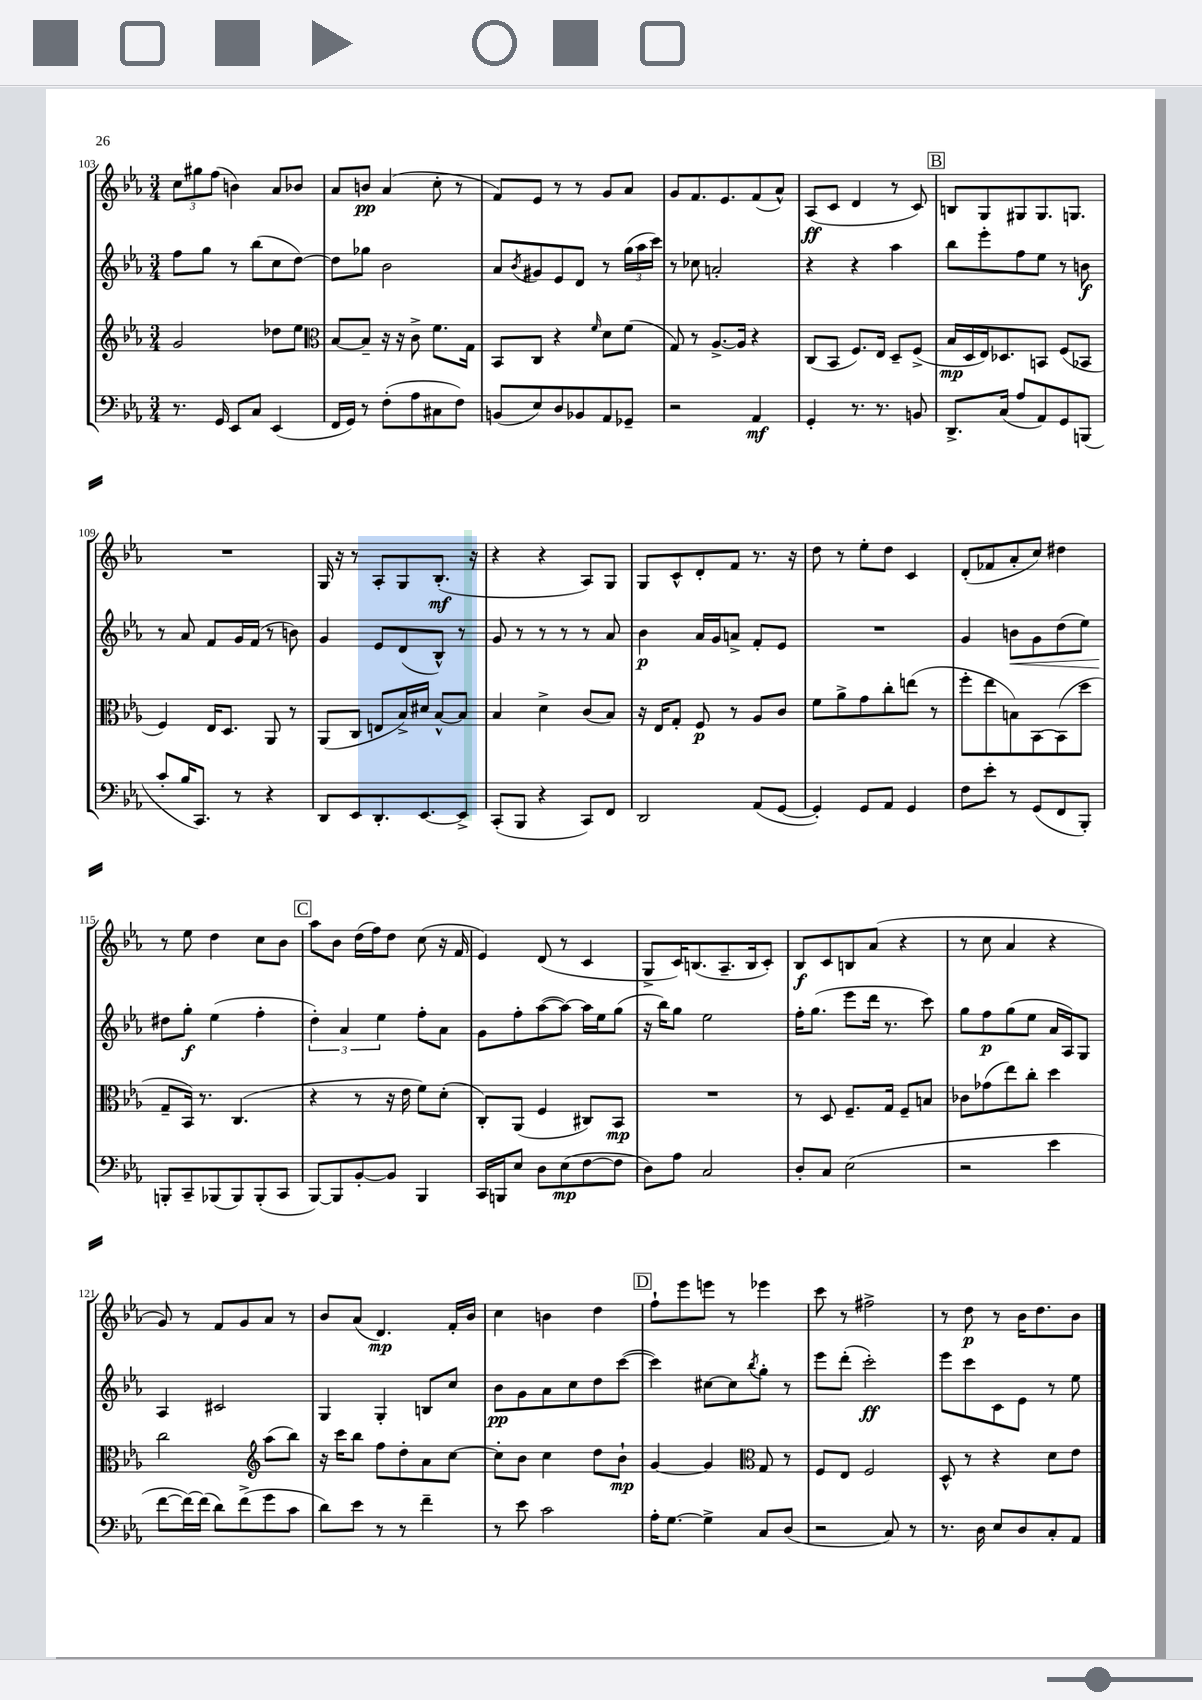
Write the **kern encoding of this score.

**kern	**dynam	**kern	**dynam	**kern	**dynam	**kern	**dynam
*part4	*part4	*part3	*part3	*part2	*part2	*part1	*part1
*staff4	*staff4	*staff3	*staff3	*staff2	*staff2	*staff1	*staff1
*clefF4	*	*clefG2	*	*clefG2	*	*clefG2	*
*k[b-e-a-]	*	*k[b-e-a-]	*	*k[b-e-a-]	*	*k[b-e-a-]	*
*M3/4	*	*M3/4	*	*M3/4	*	*M3/4	*
=103	=103	=103	=103	=103	=103	=103	=103
8.r	.	2g/	.	8ff\L	.	12cc\L	.
.	.	.	.	.	.	12gg#X\	.
.	.	.	.	8gg\J	.	.	.
.	.	.	.	.	.	(12ff\J	.
16GG/	.	.	.	.	.	.	.
8EE-/L	.	.	.	8r	.	4bn\)	.
8C/J	.	.	.	(8bb-\L	.	.	.
(4EE-/	.	8dd-X\L	.	8cc\	.	8a-/L	.
.	.	8ee-\J	.	[8dd\J)	.	8b-X/J	.
=104	=104	=104	=104	=104	=104	=104	=104
*	*	*clefC3	*	*	*	*	*
16FF/LL	.	[8B-/L	.	8dd\L]	.	8a-/L	.
16GG/JJ)	.	.	.	.	.	.	.
8r	.	8B-~/J]	.	8gg-X\J	.	8bn/J	pp
(8F'\L	.	16r	.	2b-\	.	(4a-/	.
.	.	16r	.	.	.	.	.
8A-\	.	8c^\	.	.	.	.	.
8C#X\	.	8.f\L	.	.	.	8cc'\	.
8F\J)	.	.	.	.	.	8r	.
.	.	16G\Jk	.	.	.	.	.
=105	=105	=105	=105	=105	=105	=105	=105
(8BBn/L	.	8BB-/L	.	8a-/L	.	8f/L)	.
.	.	.	.	8qb-/	.	.	.
8E-/)	.	8C/J	.	8g#X/	.	8e-/J	.
8D/	.	4r	.	8e-/	.	8r	.
8BB-X/	.	.	.	8d/J	.	8r	.
.	.	16qqf/	.	.	.	.	.
8AA-/	.	8d\L	.	8r	.	8g/L	.
8GG-X~/J	.	(8f\J	.	(24gg\LL	.	8a-/J	.
.	.	.	.	24aa-\	.	.	.
.	.	.	.	24ccc\JJ)	.	.	.
=106	=106	=106	=106	=106	=106	=106	=106
2r	.	8G/)	.	8r	.	8g/L	.
.	.	8r	.	8cc-X\	.	8.f/	.
.	.	[8.A-^/L	.	2an'/	.	.	.
.	.	.	.	.	.	8.e-/	.
.	.	16A-/Jk]	.	.	.	.	.
4AA-/	mf	4r	.	.	.	(8f/	.
.	.	.	.	.	.	8a-^^/J)	.
=107	=107	=107	=107	=107	=107	=107	=107
4GG'/	.	(8C/L	.	4r	.	(8A-/L	ff
.	.	8BB-/J	.	.	.	8c/J	.
8.r	.	8.F/L)	.	4r	.	4d/	.
8.r	.	16E-/Jk	.	.	.	.	.
.	.	8D~/L	.	4aa-\	.	8r	.
8BBn/	.	(8F^/J	.	.	.	8c/)	.
!!LO:REH:place=s1:t=B
=108	=108	=108	=108	=108	=108	=108	=108
8.DD^/L	.	16B-/LL	mp	8bb-\L	.	8Bn/L	.
.	.	16D/	.	.	.	.	.
.	.	16E-/J)	.	8eee-'\	.	8G/	.
(16C/Jk	.	8.D-X/	.	.	.	.	.
8A-/L	.	.	.	8ff\	.	8G#X/	.
8AA-/)	.	8BBn/J	.	8ee-\J	.	8.G#/	.
8GG/	.	(8F/L	.	8r	.	.	.
.	.	.	.	.	.	8.Gn/J	.
(8BBBn/J	.	8BB-X/J	.	8bn\	f	.	.
!!LO:LB:g=z
=109	=109	=109	=109	=109	=109	=109	=109
8c'/L	.	4F/)	.	8r	.	2.r	.
16B-/K	.	.	.	8a-/	.	.	.
8.CC/J)	.	.	.	.	.	.	.
.	.	16E-/KL	.	8f/L	.	.	.
.	.	8.D/J	.	.	.	.	.
8r	.	.	.	16g/L	.	.	.
.	.	.	.	(16f/JJ	.	.	.
4r	.	8AA-/	.	8r	.	.	.
.	.	8r	.	8bn\)	.	.	.
=110	=110	=110	=110	=110	=110	=110	=110
8DD/L	.	(8AA-/L	.	4g/	.	16G/	.
.	.	.	.	.	.	16r	.
8EE-/	.	8C/J	.	.	.	8r	.
8.DD'/	.	8En/L	.	8e-/L	.	8A-'/L	.
.	.	16B-^/L)	.	(8d/	.	8G/	.
[8.EE-/	.	16d#X/JJ	.	.	.	.	.
.	.	[8B-^^/L	.	8B-^^/J)	.	(8.B-'/J	mf
8EE-^/J]	.	8B-/J]	.	8r	.	.	.
.	.	.	.	.	.	16r	.
=111	=111	=111	=111	=111	=111	=111	=111
(8CC'/L	.	4B-/	.	8g/	.	4r	.
8BBB-/J	.	.	.	8r	.	.	.
4r	.	4d^\	.	8r	.	4r	.
.	.	.	.	8r	.	.	.
8CC/L)	.	(8c/L	.	8r	.	8A-/L)	.
8FF/J	.	8B-/J)	.	8a-/	.	8G/J	.
=112	=112	=112	=112	=112	=112	=112	=112
2DD/	.	16r	.	4b-\	p	8G/L	.
.	.	16E-/KL	.	.	.	.	.
.	.	8G'/J	.	.	.	8c^^/	.
.	.	8F/	p	16a-/LL	.	8d'/	.
.	.	.	.	16g/J	.	.	.
.	.	8r	.	8an^/J	.	8f/J	.
(8AA-/L	.	8A-/L	.	8f'/L	.	8.r	.
[8GG/J	.	8c/J	.	8e-/J	.	.	.
.	.	.	.	.	.	16r	.
=113	=113	=113	=113	=113	=113	=113	=113
4GG'/])	.	8f\L	.	2.r	.	8dd\	.
.	.	8a-^\	.	.	.	8r	.
8GG/L	.	8g\	.	.	.	8ee-'\L	.
8AA-/J	.	8cc'\	.	.	.	8dd\J	.
4GG/	.	(8een\J	.	.	.	4c/	.
.	.	8r	.	.	.	.	.
=114	=114	=114	=114	=114	=114	=114	=114
8F\L	.	8ff'\L	.	4g/	.	(8d'/L	.
8e-'\J	.	8ee-\	.	.	.	8f-X/	.
!	!	!	!	!	!LO:HP:b	!	!
8r	.	8Bn\)	.	8bn\L	<	8a-'/	.
(8GG/L	.	[8BB-\	.	8g\	.	8cc/J)	.
8FF/	.	(8BB-\]	.	(8dd\	.	4dd#X\	.
8BBB-'/J)	.	8dd\J	.	8ee-\J)	.	.	.
!!LO:LB:g=z
=115	=115	=115	=115	=115	=115	=115	=115
8BBBn'/L	.	8G~/L	.	8dd#X\L	.	8r	.
8CC~/	.	16BB-/Jk)	.	8gg'\J	[ f	8ee-\	.
.	.	8.r	.	.	.	.	.
(8BBB-X/	.	.	.	(4ee-\	.	4dd\	.
8BBB-/)	.	(4.C/	.	.	.	.	.
(8BBB-'/	.	.	.	4ff'\	.	8cc\L	.
8CC/J	.	.	.	.	.	8b-\J	.
!!LO:REH:place=s1:t=C
=116	=116	=116	=116	=116	=116	=116	=116
[8BBB-/L)	.	4r	.	6dd'\)	.	8aa-\L	.
8BBB-/]	.	.	.	.	.	8b-\J	.
.	.	.	.	6a-/	.	.	.
[8BB-'/	.	8r	.	.	.	(16dd\LL	.
.	.	.	.	.	.	16ff\J)	.
.	.	.	.	6ee-\	.	.	.
8BB-/J]	.	16r	.	.	.	8dd\J	.
.	.	16e-\	.	.	.	.	.
4BBB-/	.	8f\L)	.	8ff'\L	.	(8cc\	.
.	.	(8d'\J	.	8a-\J	.	16r	.
.	.	.	.	.	.	16f/	.
=117	=117	=117	=117	=117	=117	=117	=117
16CC/LL	.	8C'/L)	.	8g\L	.	4e-/)	.
16BBBn/J	.	.	.	.	.	.	.
8E-/J	.	(8AA-/J	.	8ff'\	.	.	.
8D\L	.	4F/	.	([8aa-\	.	(8d/	.
(8E-\	mp	.	.	8aa-\J_)	.	8r	.
[8F\	.	8C#X/L)	.	16aa-\LL]	.	4c/	.
.	.	.	.	16ee-\J	.	.	.
8F\J]	.	8BB-/J	mp	(8gg\J	.	.	.
=118	=118	=118	=118	=118	=118	=118	=118
8D\L)	.	2.r	.	16r	.	8G^/L	.
.	.	.	.	16bb-\KL)	.	.	.
8A-\J	.	.	.	8gg\J	.	16c/K)	.
.	.	.	.	.	.	(8.Bn/	.
2C/	.	.	.	2ee-\	.	.	.
.	.	.	.	.	.	8.A-~/	.
.	.	.	.	.	.	16B/k	.
.	.	.	.	.	.	8c'/J)	.
=119	=119	=119	=119	=119	=119	=119	=119
8D'/L	.	8r	.	16ff'\KL	.	8B-/L	f
.	.	.	.	(8.gg\J	.	.	.
8C/J	.	8D/	.	.	.	8c/	.
(2E-\	.	8.F~/L	.	8eee-\L	.	8Bn/	.
.	.	.	.	16ddd\Jk	.	(8a-/J	.
.	.	16G/Jk	.	8.r	.	.	.
.	.	8F~/L	.	.	.	4r	.
.	.	8Bn/J	.	8ccc\)	.	.	.
=120	=120	=120	=120	=120	=120	=120	=120
2r	.	8c-X\L	.	8gg\L	.	8r	.
.	.	(8g-X\	.	8ff\	p	8cc\	.
.	.	8ee-\)	.	(8gg\	.	4a-/	.
.	.	8cc'\J	.	8ee-\J	.	.	.
4e-\	.	4dd\	.	16a-/LL	.	4r	.
.	.	.	.	16A-/J)	.	.	.
.	.	.	.	8G/J	.	.	.
!!LO:LB:g=z
=121	=121	=121	=121	=121	=121	=121	=121
[8f\L	.	2cc\	.	4A-/	.	8g/)	.
16f\L_)	.	.	.	.	.	8r	.
(16f\JJ]	.	.	.	.	.	.	.
8d\L)	.	.	.	2c#X/	.	8f/L	.
(8f^\	.	.	.	.	.	8g/	.
*	*	*clefG2	*	*	*	*	*
8g\	.	(8aa-\L	.	.	.	8a-/J	.
8c\J	.	8bb-\J)	.	.	.	8r	.
=122	=122	=122	=122	=122	=122	=122	=122
8d\L)	.	16r	.	4G/	.	8b-/L	.
.	.	16ccc\KL	.	.	.	.	.
8e-\J	.	8bb-\J	.	.	.	(8a-/J	.
8r	.	8ff\L	.	4G'/	.	4.d/)	mp
8r	.	8dd'\	.	.	.	.	.
4f~\	.	8a-\	.	8Bn/L	.	.	.
.	.	[8cc\J	.	8cc/J	.	16f'/LL	.
.	.	.	.	.	.	16b-/JJ	.
=123	=123	=123	=123	=123	=123	=123	=123
8r	.	8cc'\L]	.	8b-\L	pp	4cc\	.
8e-\	.	8b-\J	.	8g\	.	.	.
2c\	.	4cc\	.	8a-\	.	4bn\	.
.	.	.	.	8cc\	.	.	.
.	.	8dd\L	.	8dd\	.	4dd\	.
.	.	8b-`\J	mp	([8ccc\J	.	.	.
!!LO:REH:place=s1:t=D
=124	=124	=124	=124	=124	=124	=124	=124
16A-'\KL	.	[4g/	.	4ccc\])	.	8ff`\L	.
[8.G\J	.	.	.	.	.	.	.
.	.	.	.	.	.	8eee-\	.
4G^\]	.	4g/]	.	[8cc#X\L	.	8eeen\J	.
.	.	.	.	8cc#\]	.	8r	.
*	*	*clefC3	*	*	*	*	*
.	.	.	.	8qbb-/	.	.	.
8C/L	.	8G/	.	8gg'\J	.	4eee-X\	.
(8D/J	.	8r	.	8r	.	.	.
=125	=125	=125	=125	=125	=125	=125	=125
2r	.	8F/L	.	8eee-\L	.	8ccc\	.
.	.	8E-/J	.	(8ddd'\J	.	8r	.
.	.	2F/	.	2ccc'\)	ff	2ff#X^\	.
8C/)	.	.	.	.	.	.	.
8r	.	.	.	.	.	.	.
=126	=126	=126	=126	=126	=126	=126	=126
8.r	.	8D^^/	.	8eee-\L	.	8r	.
.	.	8r	.	8ccc\	.	8dd\	p
16D\	.	.	.	.	.	.	.
8E-/L	.	4r	.	8c\	.	8r	.
8D/	.	.	.	8e-\J	.	16b-\KL	.
.	.	.	.	.	.	8.dd\	.
8C'/	.	8d\L	.	8r	.	.	.
8AA-/J	.	8e-\J	.	8ee-\	.	8b-\J	.
==	==	==	==	==	==	==	==
*-	*-	*-	*-	*-	*-	*-	*-
